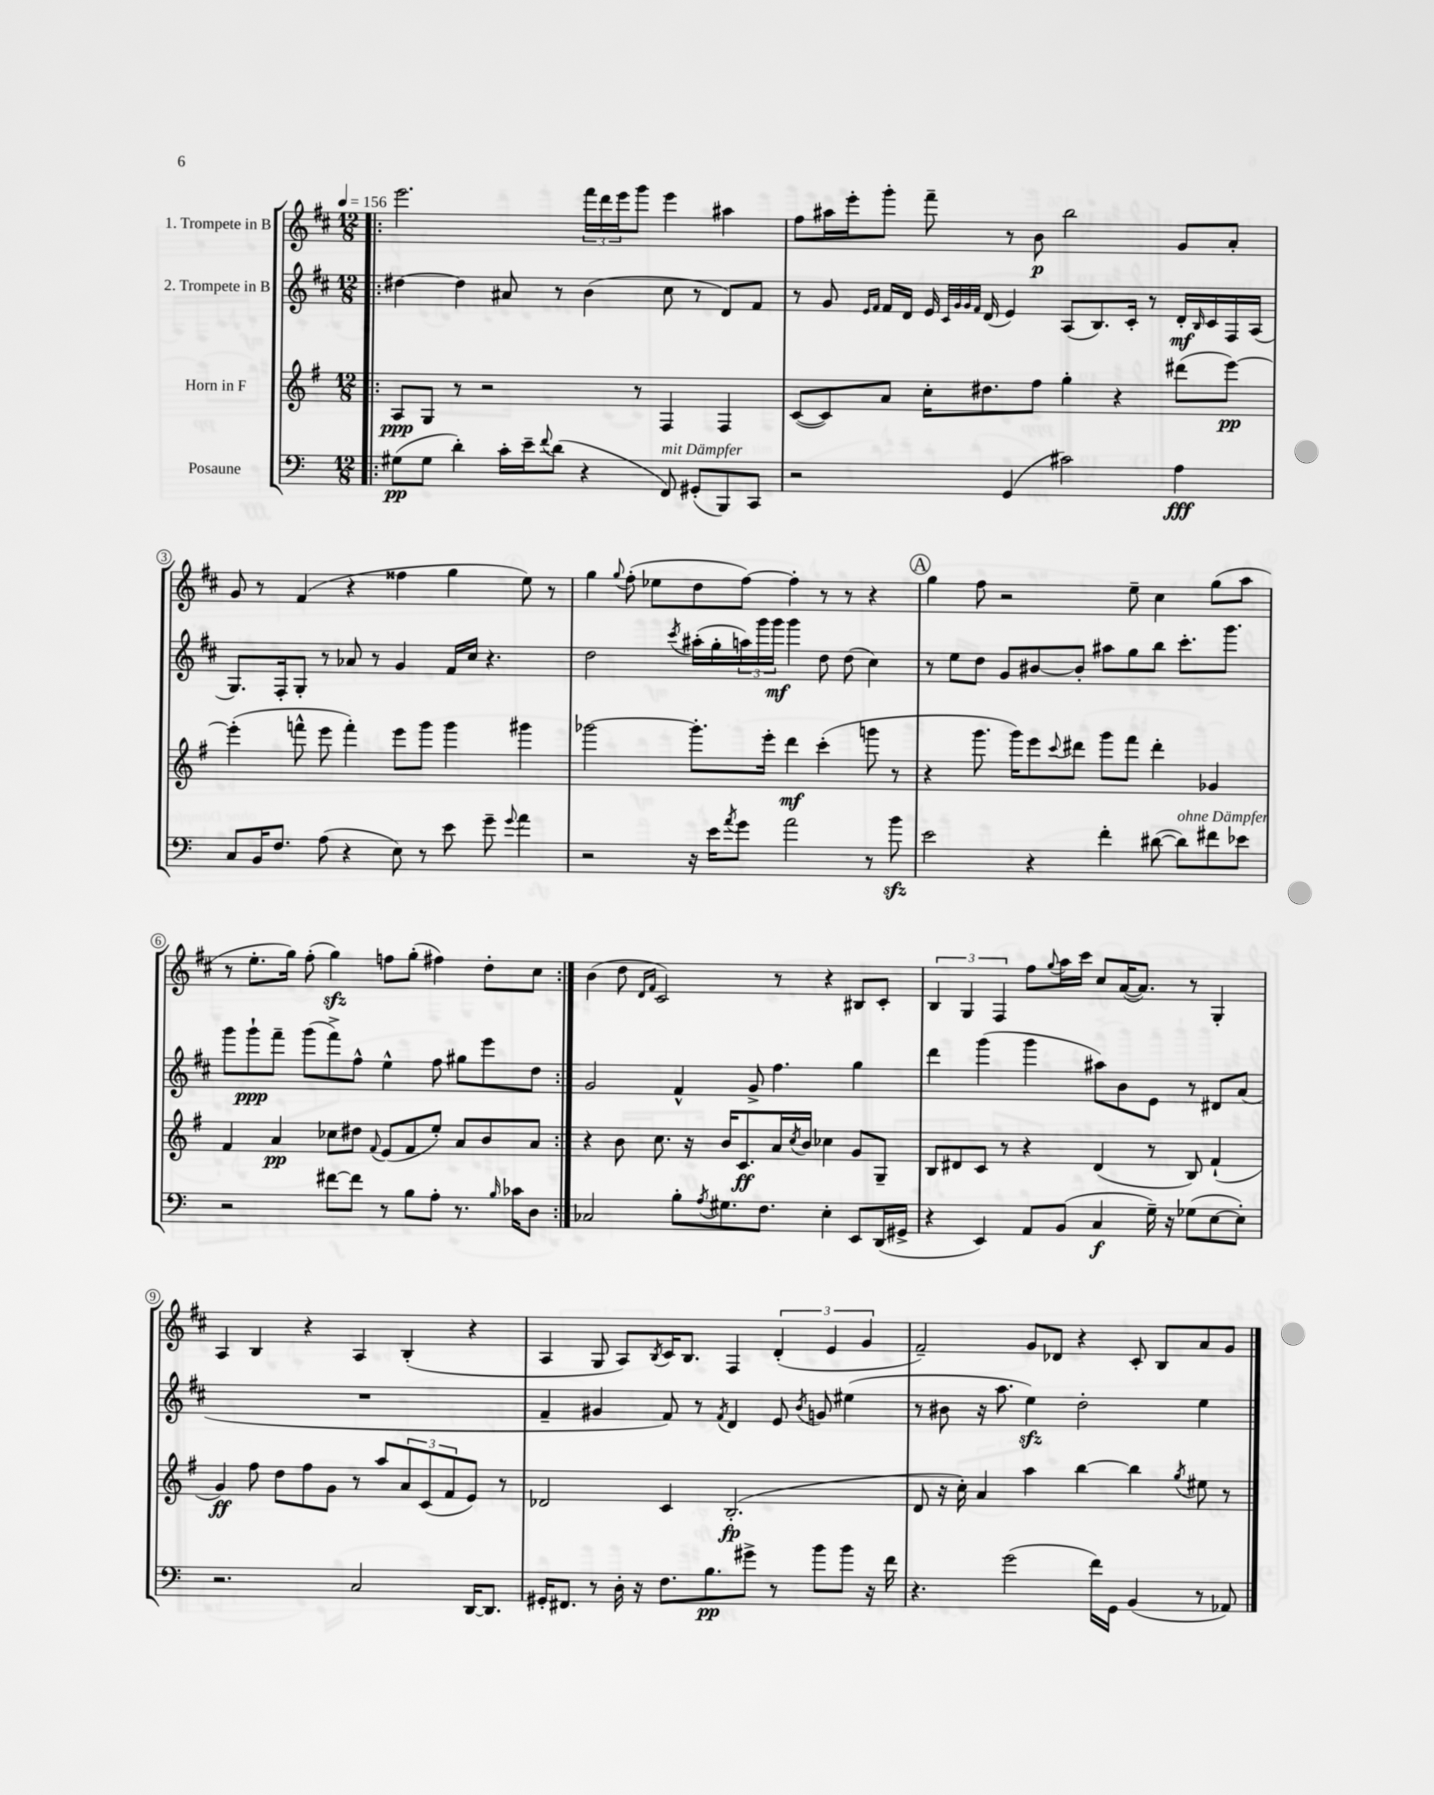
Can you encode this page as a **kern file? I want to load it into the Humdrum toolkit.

**kern	**dynam	**kern	**dynam	**kern	**dynam	**kern	**dynam
*part4	*part4	*part3	*part3	*part2	*part2	*part1	*part1
*staff4	*staff4	*staff3	*staff3	*staff2	*staff2	*staff1	*staff1
*I"Posaune	*	*I"Horn in F	*	*I"2. Trompete in B	*	*I"1. Trompete in B	*
*clefF4	*	*clefG2	*	*clefG2	*	*clefG2	*
*k[]	*	*k[f#]	*	*k[f#c#]	*	*k[f#c#]	*
*M12/8	*	*M12/8	*	*M12/8	*	*M12/8	*
*MM156	*	*MM156	*	*MM156	*	*MM156	*
=1!|:	=1!|:	=1!|:	=1!|:	=1!|:	=1!|:	=1!|:	=1!|:
(8G#X\L	pp	8A/L	ppp	[4dd#X\	.	2.eee\	.
8G#\J	.	8G/J	.	.	.	.	.
4d'\)	.	8r	.	4dd#\]	.	.	.
.	.	2r	.	.	.	.	.
16c'\LL	.	.	.	8a#X/	.	.	.
16e~\J	.	.	.	.	.	.	.
8qqf/	.	.	.	.	.	.	.
(8d\J	.	.	.	8r	.	.	.
4r	.	.	.	(4b\	.	24fff#\LL	.
.	.	.	.	.	.	24ddd\	.
.	.	.	.	.	.	24eee\J	.
.	.	8r	.	.	.	8ggg\J	.
!LO:TX:a:i:t=mit Dämpfer	!	!	!	!	!	!	!
8FF/)	.	4F#/	.	8cc#\	.	4eee\	.
(8GG#X'/L	.	.	.	8r	.	.	.
8BBB/)	.	4F#/	.	8d/L)	.	4aa#X\	.
8CC/J	.	.	.	8f#/J	.	.	.
=2	=2	=2	=2	=2	=2	=2	=2
2r	.	([8c/L	.	8r	.	8ff#\L	.
.	.	8c/])	.	8g/	.	16aa#X\L	.
.	.	.	.	.	.	16eee'\J	.
.	.	.	.	16qqe/LL	.	.	.
.	.	.	.	16qqf#/JJ	.	.	.
.	.	8a/J	.	16f#/LL	.	8ggg'\J	.
.	.	.	.	16d/JJ	.	.	.
.	.	16cc'\KL	.	16e/	.	8fff#~\	.
.	.	.	.	32qqc#/LLL	.	.	.
.	.	.	.	32qqg/	.	.	.
.	.	.	.	32qqg/	.	.	.
.	.	.	.	32qqf#/JJJ	.	.	.
.	.	8.dd#X\	.	(16d/	.	.	.
(4GG/	.	.	.	4e/)	.	8r	.
.	.	8ff#\J	.	.	.	8b\	p
2c#X\)	.	4gg'\	.	(8A/L	.	2bb\	.
.	.	.	.	8.B/)	.	.	.
.	.	4r	.	.	.	.	.
.	.	.	.	16c#'/Jk	.	.	.
.	.	.	.	8r	.	.	.
4A\	fff	(8ddd#X\L	.	16d'/LL	mf	8g/L	.
.	.	.	.	16qqB/	.	.	.
.	.	.	.	16c#/	.	.	.
.	.	[8eee\J)	pp	16F#/	.	8a'/J	.
.	.	.	.	(16A/JJ	.	.	.
!!LO:LB:g=z
=3	=3	=3	=3	=3	=3	=3	=3
8C/L	.	(4eee'\]	.	8.G/L)	.	8g/	.
16BB/K	.	.	.	.	.	8r	.
8.F/J	.	.	.	16F#'/k	.	.	.
.	.	8fffn^^\	.	8G'/J	.	(4f#/	.
(8A\	.	8eee\	.	8r	.	.	.
4r	.	4fff'\)	.	8a-X/	.	4r	.
.	.	.	.	8r	.	.	.
8E\)	.	8eee\L	.	4g/	.	4ff##X\	.
8r	.	8ggg\J	.	.	.	.	.
8e\	.	4ggg\	.	16f#/LL	.	4gg\	.
.	.	.	.	16cc#/JJ	.	.	.
8g~\	.	.	.	4.r	.	.	.
8qqg/	.	.	.	.	.	.	.
4a\	.	4ggg#X\	.	.	.	8ee\)	.
.	.	.	.	.	.	8r	.
=4	=4	=4	=4	=4	=4	=4	=4
2r	.	[2ggg-X\	.	2dd\	.	4gg\	.
.	.	.	.	.	.	8qqgg/	.
.	.	.	.	.	.	(8ff#'\	.
.	.	.	.	.	.	8ee-X\L	.
.	.	.	.	8qccc#/	.	.	.
16r	.	8.ggg-'\L]	.	(16aa#X'\LL	.	8dd\	.
16e\KL	.	.	.	16gg'\	.	.	.
8qa/	.	.	.	.	.	.	.
8g\J	.	.	.	24aan\)	.	[8ff#\J)	.
.	.	.	.	24ggg\	.	.	.
.	.	16eee'\Jk	.	.	.	.	.
.	.	.	.	24ggg\JJ	mf	.	.
2a\	.	4ddd\	mf	4ggg\	.	4ff#'\]	.
.	.	(4ccc'\	.	8dd\	.	8r	.
.	.	.	.	(8dd\	.	8r	.
8r	.	8gggn\	.	4cc#\)	.	4r	.
8bzz\	.	8r	.	.	.	.	.
!!LO:REH:place=s1:t=A
=5	=5	=5	=5	=5	=5	=5	=5
2e\	.	4r	.	8r	.	4gg\	.
.	.	.	.	8ee\L	.	.	.
.	.	8.ggg\	.	8dd\J	.	8ff#\	.
.	.	.	.	8g/L	.	2r	.
.	.	16ggg\KL)	.	.	.	.	.
4r	.	8eee\	.	[8b#X/	.	.	.
.	.	8qqccc/	.	.	.	.	.
.	.	8ddd#X\J	.	8b#'/J]	.	.	.
4f'\	.	8ggg\L	.	8aa#X\L	.	.	.
.	.	8fff#\J	.	8gg\	.	8ee~\	.
([8d#X\	.	4ddd#'\	.	8bb\J	.	4cc#\	.
!LO:TX:a:i:t=ohne Dämpfer	!	!	!	!	!	!	!
8d#\L])	.	.	.	8.ccc#'\L	.	.	.
8f#X\	.	4g-X/	.	.	.	(8gg\L	.
.	.	.	.	8.ggg\J	.	.	.
8e-X\J	.	.	.	.	.	8aa\J	.
!!LO:LB:g=z
=6	=6	=6	=6	=6	=6	=6	=6
2r	.	4f#/	.	8ggg\L	.	8r	.
.	.	.	.	8ggg`\	ppp	8.ee'\L	.
.	.	4a/	pp	8fff#~\J	.	.	.
.	.	.	.	.	.	16gg\Jk)	.
.	.	.	.	(8ggg\L	.	(8ff#'\	.
[8f#X\L	.	8cc-X\L	.	8fff#^\)	.	4ggzz\)	.
8f#\J]	.	8dd#X\J	.	8ff#^^\J	.	.	.
.	.	8qqf#/	.	.	.	.	.
8r	.	(8e/L	.	4ee^^\	.	8ffn\L	.
8B\L	.	8f#/	.	.	.	(8gg'\J	.
8A'\J	.	8ee'/J)	.	8ff#\	.	4ff#X\)	.
8.r	.	8a/L	.	8gg#X\L	.	.	.
.	.	8b/	.	8eee\	.	8dd'\L	.
16qqB/	.	.	.	.	.	.	.
16c-X\KL	.	.	.	.	.	.	.
8D\J	.	8a/J	.	8dd\J	.	8cc#\J	.
=7:|!	=7:|!	=7:|!	=7:|!	=7:|!	=7:|!	=7:|!	=7:|!
2C-X/	.	4r	.	2g/	.	(4b\	.
.	.	8b\	.	.	.	8dd\	.
.	.	.	.	.	.	16qqd/LL	.
.	.	.	.	.	.	16qqf#/JJ	.
.	.	8.cc\	.	.	.	2c#/)	.
8B'\L	.	.	.	4f#^^/	.	.	.
.	.	16r	.	.	.	.	.
8qA/	.	.	.	.	.	.	.
8.G#X\	.	16b/KL	.	.	.	.	.
.	.	8.c/	ff	.	.	.	.
.	.	.	.	8g^/	.	.	.
8.F\J	.	.	.	.	.	.	.
.	.	16a/L	.	4.ff#\	.	8r	.
.	.	8qcc/	.	.	.	.	.
.	.	16b/JJ	.	.	.	.	.
4E'\	.	4cc-X\	.	.	.	4r	.
8EE/L	.	8g/L	.	4gg\	.	8B#X/L	.
(16DD/L	.	8G~/J	.	.	.	8c#'/J	.
16GG#X^/JJ	.	.	.	.	.	.	.
=8	=8	=8	=8	=8	=8	=8	=8
4r	.	8B/L	.	4ddd\	.	6B/	.
.	.	8d#X/	.	.	.	.	.
.	.	.	.	.	.	6G/	.
4EE/)	.	8c/J	.	(4ggg\	.	.	.
.	.	.	.	.	.	6F#/	.
.	.	8r	.	.	.	.	.
8AA/L	.	4r	.	4ggg\	.	8ff#\L	.
.	.	.	.	.	.	8qqgg/	.
(8BB/J	.	.	.	.	.	16aa\L	.
.	.	.	.	.	.	16ccc#\JJ	.
4C/	f	(4d#/	.	8aa#X\L)	.	8cc#/L	.
.	.	.	.	8b\	.	([16a/K	.
.	.	.	.	.	.	8.a/J])	.
16G~\)	.	8r	.	8e\J	.	.	.
16r	.	.	.	.	.	.	.
(8G-X\L	.	8B/)	.	8r	.	8r	.
[8E\	.	(4f#`/	.	8d#X/L	.	4G'/	.
8E'\J])	.	.	.	(8a/J	.	.	.
!!LO:LB:g=z
=9	=9	=9	=9	=9	=9	=9	=9
2.r	.	4g/)	ff	1.r	.	4A/	.
.	.	8ff#\	.	.	.	4B/	.
.	.	8dd\L	.	.	.	.	.
.	.	8ff#\	.	.	.	4r	.
.	.	8g\J	.	.	.	.	.
2C/	.	8r	.	.	.	4A/	.
.	.	8aa/L	.	.	.	.	.
.	.	12a/	.	.	.	(4B'/	.
.	.	(12c/	.	.	.	.	.
.	.	12f#/	.	.	.	.	.
[16DD/KL	.	8e/J)	.	.	.	4r	.
8.DD/J]	.	.	.	.	.	.	.
.	.	8r	.	.	.	.	.
=10	=10	=10	=10	=10	=10	=10	=10
16GG#X'/KL	.	2d-X/	.	4f#~/	.	4A/	.
8.FF#X/J	.	.	.	.	.	.	.
8r	.	.	.	4g#X/	.	8G/	.
16D'\	.	.	.	.	.	8A/L)	.
16r	.	.	.	.	.	.	.
.	.	.	.	.	.	8qB/	.
8.F\L	.	4c/	.	8f#/)	.	16c#/K	.
.	.	.	.	.	.	8.B/J	.
.	.	.	.	8r	.	.	.
8.B\	pp	.	.	.	.	.	.
.	.	.	.	8qf#/	.	.	.
.	.	(2.B'/	fp	4d/	.	4F#/	.
8g#X^\J	.	.	.	.	.	.	.
8r	.	.	.	8e/	.	(6d'/	.
.	.	.	.	8qb/	.	.	.
8b\L	.	.	.	8gn/	.	.	.
.	.	.	.	.	.	6e/	.
8b\J	.	.	.	(4ee#X\	.	.	.
.	.	.	.	.	.	6g/	.
16r	.	.	.	.	.	.	.
16f\	.	.	.	.	.	.	.
=11	=11	=11	=11	=11	=11	=11	=11
4.r	.	8d/	.	8r	.	2f#~/)	.
.	.	16r	.	8b#X\	.	.	.
.	.	16cc'\)	.	.	.	.	.
.	.	4a/	.	16r	.	.	.
.	.	.	.	8.aa\	.	.	.
(2g\	.	.	.	.	.	.	.
.	.	4aa\	.	4eezz\)	.	8g/L	.
.	.	.	.	.	.	8d-X/J	.
.	.	[4bb\	.	2dd'\	.	4r	.
16f\LL)	.	.	.	.	.	.	.
16GG\JJ	.	.	.	.	.	.	.
(4BB/	.	4bb\]	.	.	.	8c#'/	.
.	.	.	.	.	.	8B/L	.
.	.	8qgg/	.	.	.	.	.
8r	.	8ee#X\	.	4ee\	.	8a/	.
8AA-X/)	.	8r	.	.	.	8g/J	.
==	==	==	==	==	==	==	==
*-	*-	*-	*-	*-	*-	*-	*-
